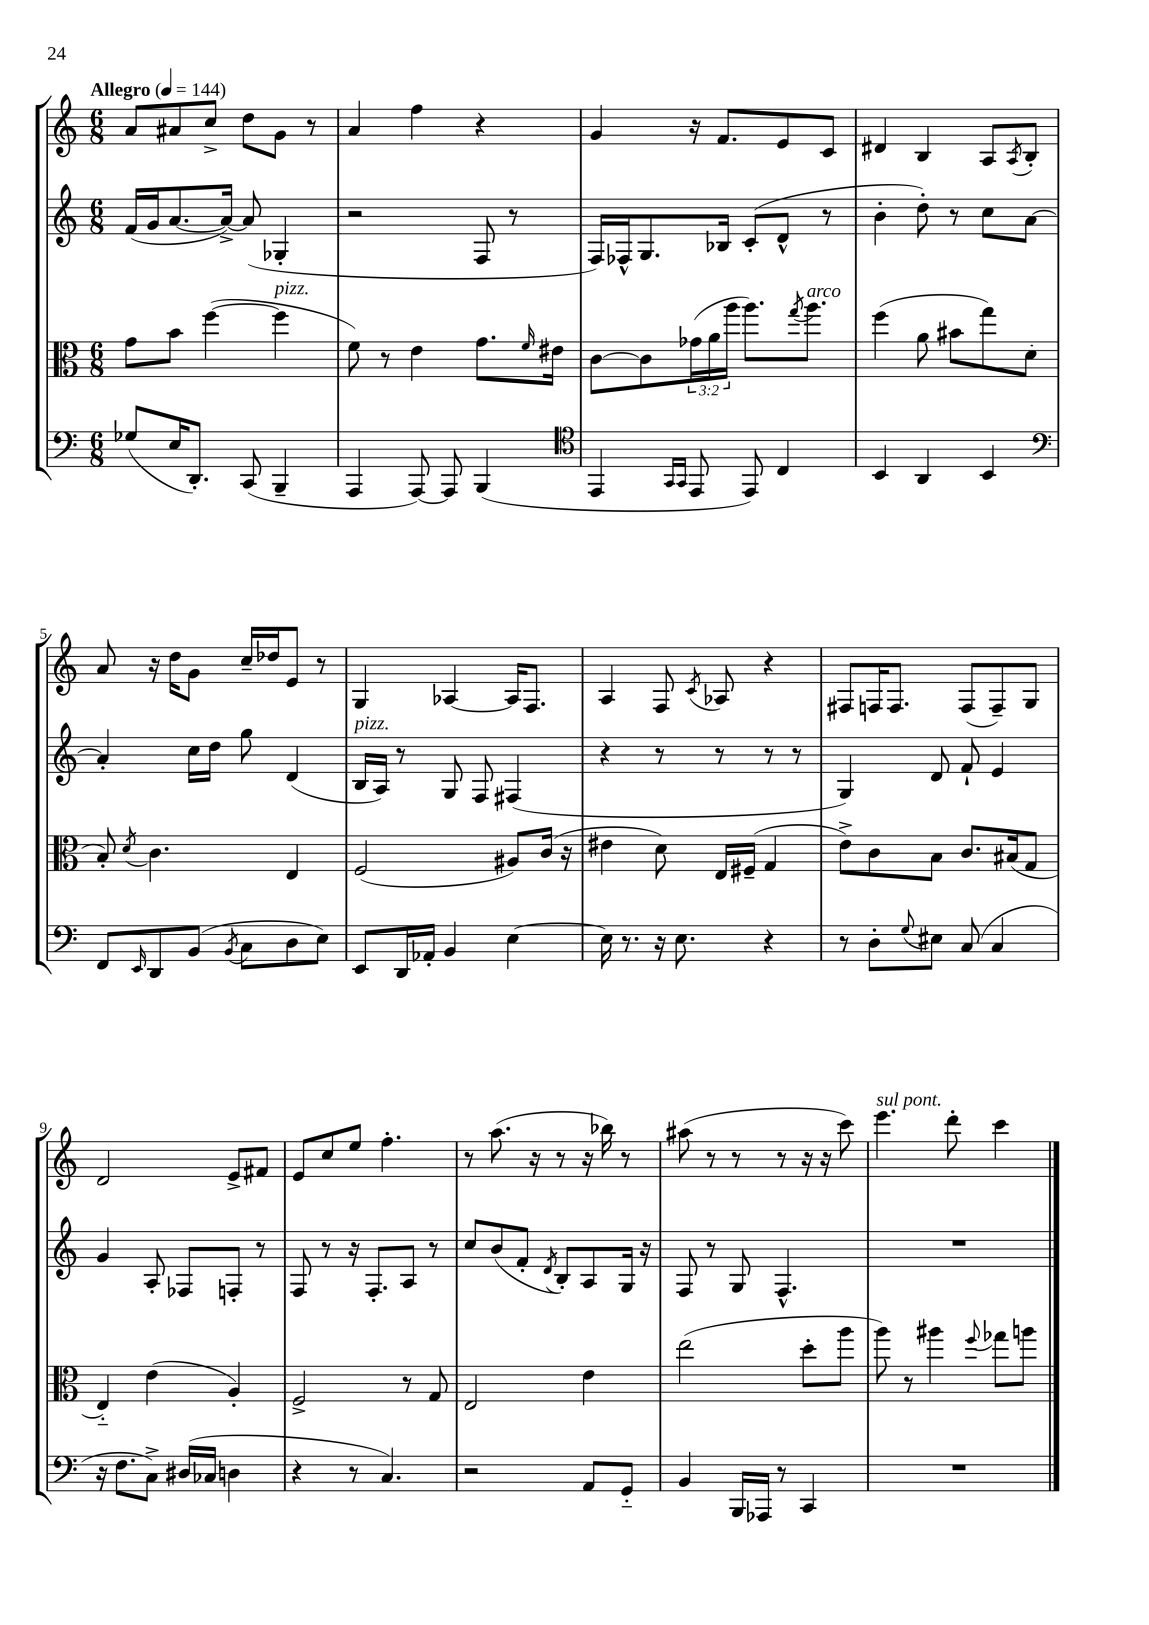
<<
\new StaffGroup <<
\new Staff = "s0" {
    \clef treble \key c \major \numericTimeSignature \time 6/8 \tempo "Allegro" 4 = 144
    a'8 ais'8 c''8-> d''8 g'8 r8 |
    a'4 f''4 r4 |
    g'4 r16 f'8. e'8 c'8 |
    dis'4 b4 a8 \acciaccatura { a8 } b8-. |
    a'8 r16 d''16 g'8 c''16-- des''16 e'8 r8 |
    g4 aes4~ aes16 f8. |
    a4 f8 \acciaccatura { c'8 } aes8 r4 |
    fis8 f16 f8. f8( f8--) g8 |
    d'2 e'8-> fis'8 |
    e'8 c''8 e''8 f''4.-. |
    r8 a''8.( r16 r8 r16 bes''16) r8 |
    ais''8( r8 r8 r8 r16 r16 c'''8) |
    e'''4.^\markup { \italic "sul pont." } d'''8-. c'''4 \bar "|." |
}
\new Staff = "s1" {
    \clef treble \key c \major \numericTimeSignature \time 6/8
    f'16( g'16 a'8.~ a'16~->) a'8( ges4-. |
    r2 f8 r8 |
    f16) fes16-^ g8. bes16 c'8-.( d'8-^ r8 |
    b'4-. d''8-.) r8 c''8 a'8~ |
    a'4-. c''16 d''16 g''8 d'4( |
    b16^\markup { \italic "pizz." } a16) r8 g8 f8 fis4( |
    r4 r8 r8 r8 r8 |
    g4) d'8 f'8-! e'4 |
    g'4 a8-. fes8 f8-. r8 |
    f8 r8 r16 f8.-. a8 r8 |
    c''8 b'8( f'8-. \acciaccatura { d'8 } b8-.) a8 g16 r16 |
    f8 r8 g8 f4.-^ |
    R2. \bar "|." |
}
\new Staff = "s2" {
    \clef alto \key c \major \numericTimeSignature \time 6/8 \override Staff.TupletNumber.text = #tuplet-number::calc-fraction-text
    g'8 b'8 f''4~( f''4^\markup { \italic "pizz." } |
    f'8) r8 e'4 g'8. \grace { f'16 } eis'16 |
    c'8~ c'8 \tuplet 3/2 { ges'16( a'16 a''16 } a''8.) \acciaccatura { g''8 } a''8.^\markup { \italic "arco" } |
    f''4( a'8 bis'8 g''8) d'8( |
    b8-.) \acciaccatura { d'8 } c'4. e4 |
    f2( ais8) c'16( r16 |
    eis'4 d'8) e16 fis16--( g4 |
    e'8->) c'8 b8 c'8. bis16( g8 |
    e4-_) e'4( a4-.) |
    f2-> r8 g8 |
    e2 e'4 |
    e''2( d''8-. a''8 |
    a''8) r8 ais''4 \appoggiatura { f''8 } ges''8 a''8 \bar "|." |
}
\new Staff = "s3" {
    \clef bass \key c \major \numericTimeSignature \time 6/8
    ges8( e16 d,8.-.) c,8( b,,4-- |
    a,,4 a,,8~) a,,8 b,,4( |
    \clef tenor e,4 \grace { g,16 g,16 } e,8 e,8) c4 |
    b,4 a,4 b,4 |
    \clef bass f,8 \grace { e,16 } d,8 b,8( \acciaccatura { b,8 } c8 d8 e8) |
    e,8 d,16 aes,16-. b,4 e4~ |
    e16 r8. r16 e8. r4 |
    r8 d8-. \appoggiatura { g8 } eis8 c8( c4 |
    r16 f8. c8->) dis16( ces16 d4 |
    r4 r8 c4.) |
    r2 a,8 g,8-_ |
    b,4 b,,16 aes,,16 r8 c,4 |
    R2. \bar "|." |
}
>>
>>
